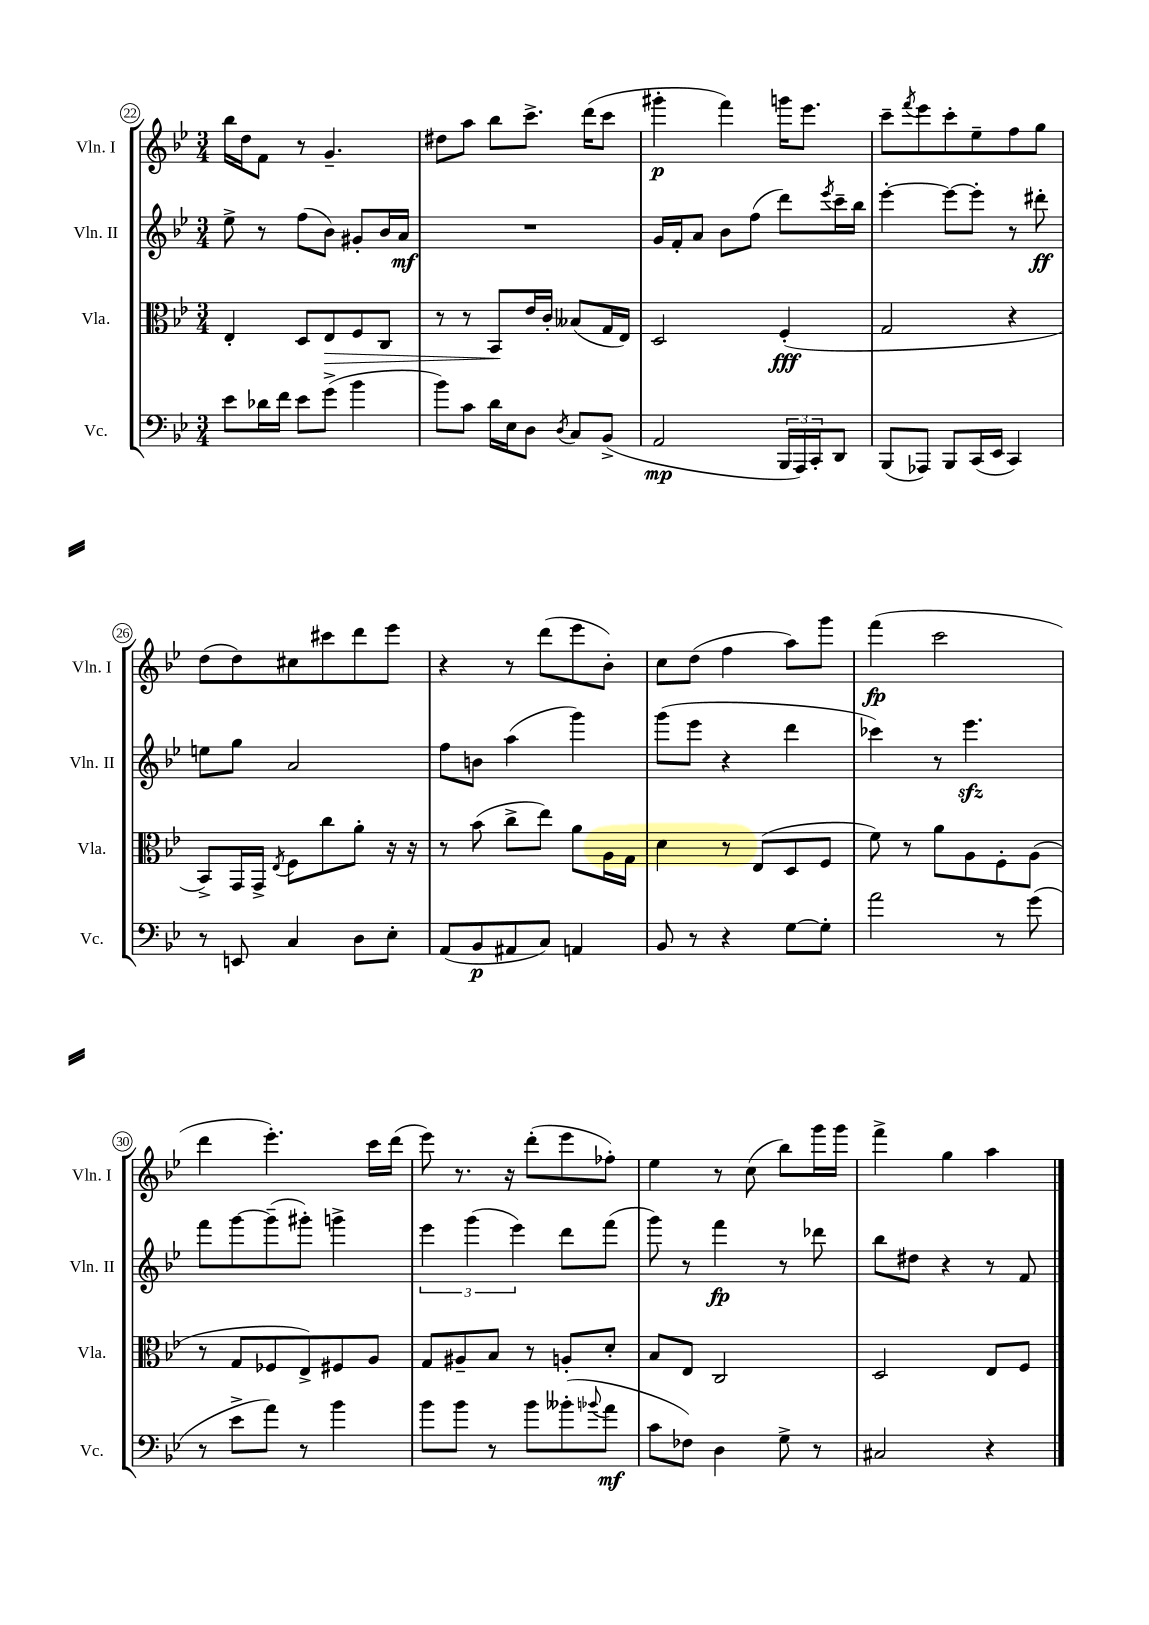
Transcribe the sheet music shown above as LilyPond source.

<<
\new StaffGroup <<
\new Staff = "s0" \with { instrumentName = "Vln. I" shortInstrumentName = "Vln. I" } {
    \clef treble \key bes \major \numericTimeSignature \time 3/4
    bes''16 d''16 f'8 r8 g'4.-- |
    dis''8 a''8 bes''8 c'''8.-> d'''16( c'''8 |
    gis'''4-.\p f'''4) g'''16 ees'''8. |
    c'''8-- \acciaccatura { f'''8 } ees'''8 c'''8-. ees''8-- f''8 g''8 |
    d''8( d''8) cis''8 cis'''8 d'''8 ees'''8 |
    r4 r8 d'''8( ees'''8 bes'8-.) |
    c''8 d''8( f''4 a''8) g'''8 |
    f'''4\fp( c'''2 |
    d'''4 ees'''4.-.) c'''16 d'''16( |
    ees'''8) r8. r16 d'''8-.( ees'''8 fes''8-.) |
    ees''4 r8 c''8( bes''8) g'''16 g'''16 |
    f'''4-> g''4 a''4 \bar "|." |
}
\new Staff = "s1" \with { instrumentName = "Vln. II" shortInstrumentName = "Vln. II" } {
    \clef treble \key bes \major \numericTimeSignature \time 3/4
    ees''8-> r8 f''8( bes'8) gis'8-. bes'16 a'16\mf |
    R2. |
    g'16 f'16-. a'8 bes'8 f''8( d'''8) \acciaccatura { ees'''8 } c'''16-- bes''16 |
    ees'''4~-. ees'''8~ ees'''8-. r8 dis'''8-.\ff |
    e''8 g''8 a'2 |
    f''8 b'8 a''4( g'''4) |
    g'''8( ees'''8 r4 d'''4 |
    ces'''4) r8 ees'''4.\sfz |
    f'''8 g'''8~ g'''8--( gis'''8-.) g'''4-> |
    \tuplet 3/2 { ees'''4 g'''4( ees'''4) } d'''8 f'''8( |
    g'''8) r8 f'''4\fp r8 des'''8 |
    bes''8 dis''8 r4 r8 f'8 \bar "|." |
}
\new Staff = "s2" \with { instrumentName = "Vla." shortInstrumentName = "Vla." } {
    \clef alto \key bes \major \numericTimeSignature \time 3/4
    ees4-. d8 ees8\> f8 c8 |
    r8 r8 bes,8\! ees'16 c'16-. beses8( g16 ees16) |
    d2 f4-.\fff( |
    g2 r4 |
    bes,8->) g,16 g,16-> \acciaccatura { ees8 } f8 c''8 a'8-. r16 r16 |
    r8 bes'8( c''8-> ees''8) a'8 a16 g16 |
    d'4 r8 ees8( d8 f8 |
    f'8) r8 a'8 a8 f8-. a8( |
    r8 g8 fes8 ees8->) fis8 a8 |
    g8 ais8-- bes8 r8 a8-. d'8-. |
    bes8 ees8 c2 |
    d2 ees8 f8 \bar "|." |
}
\new Staff = "s3" \with { instrumentName = "Vc." shortInstrumentName = "Vc." } {
    \clef bass \key bes \major \numericTimeSignature \time 3/4
    ees'8 des'16 f'16 ees'8 g'8->( bes'4 |
    bes'8) c'8 d'16 ees16 d8 \acciaccatura { d8 } c8 bes,8->( |
    a,2\mp \tuplet 3/2 { bes,,16 a,,16) c,16-. } d,8 |
    bes,,8( aes,,8) bes,,8 c,16( ees,16 c,4) |
    r8 e,8 c4 d8 ees8-. |
    a,8( bes,8\p ais,8 c8) a,4 |
    bes,8 r8 r4 g8~ g8-. |
    a'2 r8 g'8( |
    r8 ees'8-> a'8) r8 bes'4 |
    bes'8 bes'8 r8 bes'8 beses'8-.( \appoggiatura { bes'8 } a'8\mf |
    c'8 fes8) d4 g8-> r8 |
    cis2 r4 \bar "|." |
}
>>
>>
\layout { \context { \Score currentBarNumber = #22 \override BarNumber.stencil = #(make-stencil-circler 0.1 0.3 ly:text-interface::print) } }
